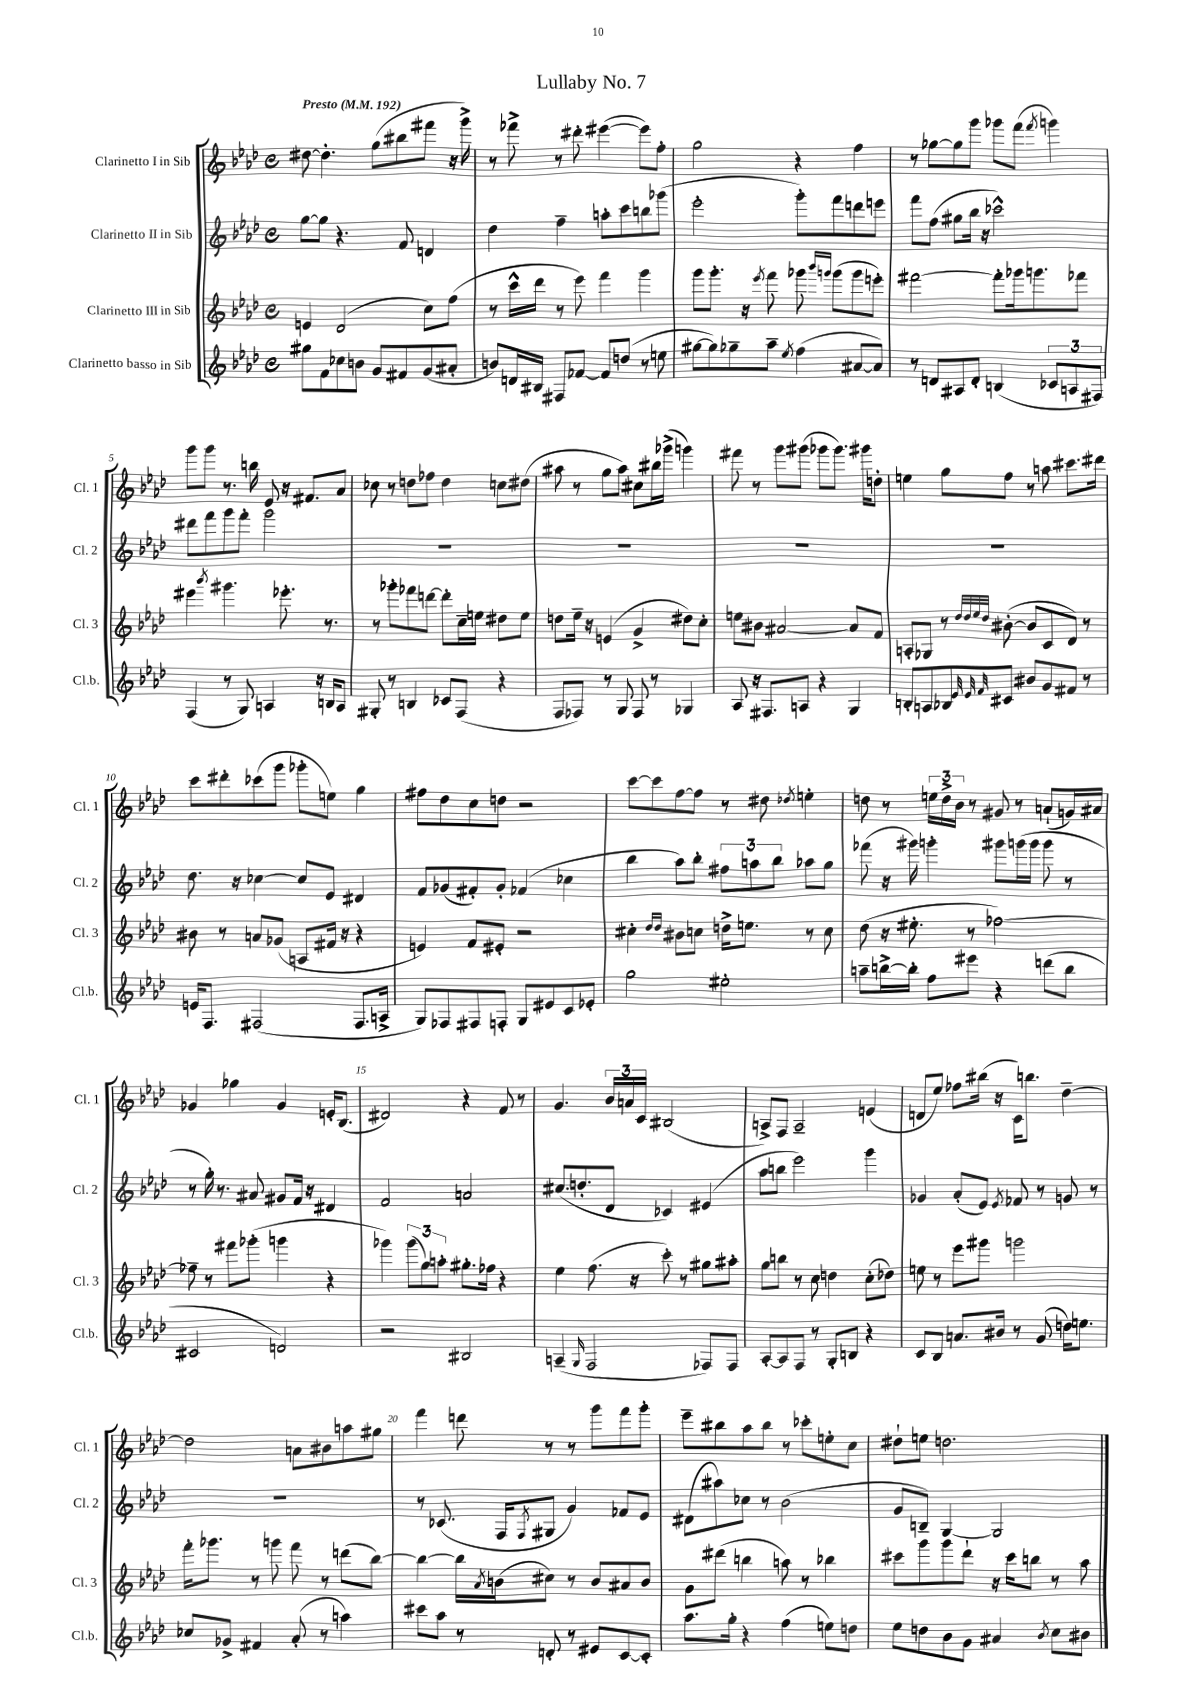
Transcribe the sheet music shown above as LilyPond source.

\header { title = "Lullaby No. 7" }
<<
\new StaffGroup <<
\new Staff = "s0" \with { instrumentName = "Clarinetto I in Sib" shortInstrumentName = "Cl. 1" } {
    \clef treble \key aes \major \defaultTimeSignature \time 4/4 \tempo "Presto" 4 = 192
    dis''8~ dis''4.-. g''8( bis''8 fis'''8 r16 g'''16->) |
    r8 fes'''8-> r8 dis'''8-. eis'''4~( eis'''8) f''8-. |
    g''2 r4 f''4 |
    r8 ges''8~ ges''8 g'''8 ges'''8 f'''8( \acciaccatura { f'''8 } g'''4) |
    g'''8 g'''8 r8. b''16 ees'8 r16 fis'8. aes'8 |
    ces''8 r8 d''8 fes''8 d''4 c''8 dis''8( |
    ais''8 r8 g''8 ais''8) cis''8 bis''16 ges'''16->( g'''4) |
    fis'''8 r8 g'''8 gis'''8( ges'''8 ges'''8.) gis'''16 d''8-. |
    e''4 g''8 f''8 r8 a''8 cis'''8. dis'''16 |
    c'''8 dis'''8-. ces'''8( g'''8 ges'''8-. e''8) g''4 |
    fis''8 des''8 c''8 d''8 r2 |
    c'''8~ c'''8 f''8~ f''8 r8 dis''8 \acciaccatura { des''8 } e''4-. |
    d''8 r8 \tuplet 3/2 { e''16 d''16-> bes'16 } r8 gis'8 r8 a'8-!( g'16) ais'16 |
    ges'4 ges''4 ges'4 e'16-. bes8.( |
    dis'2) r4 f'8 r8 |
    g'4. \tuplet 3/2 { bes'16 a'16 c'16 } bis2( |
    a8->) f8 a2-- e'4( |
    d'8 ees''8) fes''8 bis''16( r16 c'16) b''8. des''4~-- |
    des''2 a'8 bis'8 a''8 gis''8 |
    f'''4 d'''8 r8 r8 g'''8 f'''8 g'''8-. |
    ees'''8-- bis''8 aes''8 bis''8 r8 ces'''8-. e''8-. c''8 |
    dis''8-! e''8 d''2. \bar "|." |
}
\new Staff = "s1" \with { instrumentName = "Clarinetto II in Sib" shortInstrumentName = "Cl. 2" } {
    \clef treble \key aes \major \defaultTimeSignature \time 4/4
    g''8~ g''8 r4. f'8 d'4 |
    des''4 f''4-- a''8-. c'''8 b''8 ges'''8( |
    ees'''2-. g'''8-.) f'''8 d'''8 e'''8 |
    f'''8 f''8( gis''8 bes''16 r16 ces'''2-^) |
    dis'''8 f'''8 g'''8 f'''8-. g'''2 |
    R1 |
    R1 |
    R1 |
    R1 |
    des''8. r16 ces''4~ ces''8 ees'8 dis'4 |
    f'8 ges'8( fis'8-.) ges'8-. fes'4( ces''4 |
    bes''4 aes''8) bes''8-. \tuplet 3/2 { fis''8 a''8 bes''8 } aes''8 g''8 |
    fes'''8( r16 gis'''16) g'''4-. gis'''8 g'''16( g'''16 g'''8 r8 |
    r8 g''16-.) r8. ais'8 gis'8 f'16 r16 dis'4 |
    f'2 a'2 |
    cis''8.( d''8.-. des'8 ces'4) eis'4( |
    aes''8 b''8 ees'''2) g'''4 |
    ges'4 aes'8-.( ees'8) \acciaccatura { ees'8 } fes'8 r8 g'8 r8 |
    R1 |
    r8 ces'8.( f16 \acciaccatura { f8 } gis8 g'4) fes'8 ees'8 |
    dis'8( ais''8) ces''8 r8 bes'2( |
    g'8 b8--) g4~ g2 \bar "|." |
}
\new Staff = "s2" \with { instrumentName = "Clarinetto III in Sib" shortInstrumentName = "Cl. 3" } {
    \clef treble \key aes \major \defaultTimeSignature \time 4/4
    e'4 des'2( c''8) f''8( |
    r8 c'''16-^ des'''16 r8 ees'''8) f'''4 g'''4 |
    g'''8 g'''8.-. r16 \acciaccatura { ees'''8 } f'''8 ges'''8 \grace { bes'''16 g'''16 } g'''8( g'''8 e'''8-.) |
    fis'''2~ fis'''8-. ges'''16 g'''8. fes'''8 |
    eis'''4 \acciaccatura { bes'''8 } gis'''4. ees'''8.-. r8. |
    r8 ges'''8-. fes'''8 d'''8~ d'''8-. c''16-- e''16 dis''8 e''8 |
    d''8 ees''16-- r16 e'4( g'4-> dis''8) c''8-. |
    e''8 bis'8 ais'2~ ais'8 f'8 |
    a8-. ges8 r8 \grace { des''32 des''32 ees''32 des''32 } bis'8~-.( bis'8 c'8 des'8) r8 |
    bis'8 r8 a'8 ges'8( a8 fis'16 r16 r4 |
    e'4) f'8 eis'8-. r2 |
    cis''4-. \grace { des''16 des''16 } bis'8 c''8 d''16-> e''8. r8 c''8 |
    des''8( r16 eis''8.-. r8 fes''2~) |
    fes''8-- r8 fis'''8 ges'''8-.( g'''4 r4 |
    ges'''4) \tuplet 3/2 { ges'''8( g''8) a''8-. } gis''8.-. fes''16 r4 |
    ees''4 f''8.( r16 c'''8-.) r8 gis''8 ais''8-. |
    g''8 b''8 r8 c''8 d''4 c''8-.( des''8) |
    e''8 r8 ees'''8 gis'''8 g'''2 |
    f'''16-. ges'''8. r8 g'''8 f'''8 r8 d'''8( bes''8~) |
    bes''4~ bes''16 \acciaccatura { aes'8 } b'16( cis''8) r8 b'8 ais'8 b'8 |
    g'8 dis'''8( b''4 a''8) r8 bes''4 |
    cis'''8 g'''8 g'''8 des'''8-! r16 cis'''16 b''8 r8 aes''8 \bar "|." |
}
\new Staff = "s3" \with { instrumentName = "Clarinetto basso in Sib" shortInstrumentName = "Cl.b." } {
    \clef treble \key aes \major \defaultTimeSignature \time 4/4
    gis''8 f'8 ces''8 b'8 g'8 fis'8 g'8( ais'8-. |
    b'8) d'16 bis16 fis8 fes'8~ fes'8 d''8( r8 e''8 |
    gis''8~ gis''8) ges''8-- aes''8-- \acciaccatura { ees''8 } f''4( ais'8~ ais'8) |
    r8 d'8 ais8 d'8-. b4( \tuplet 3/2 { ces'8 a8 fis8) } |
    f4( r8 g8) a4 r16 b16 a8 |
    gis8-. r8 b4 ces'8 f8( r4 |
    f8 fes8) r8 g8 fes8 r8 ges4 |
    aes8 r16 fis8. a8 r4 g4 |
    b8-. a8 bes8 \grace { ees'32 ees'32 f'32 } cis'8 bis'8 g'8 fis'8 r8 |
    e'16 f8. fis2( fis8. a16-> |
    g8) fes8 fis8 f8-. g8 eis'8 c'8 ees'8-. |
    g''2 eis''2-. |
    a''8-- b''16~-> b''16-. f''8 eis'''8 r4 d'''8( b''8 |
    cis'2 d'2) |
    r2 bis2 |
    a4--( \grace { g16 } f2 fes8) fes8 |
    aes8~-. aes8 f8 r8 g8-. b8 r4 |
    c'8 bes8 a'8. bis'16 r8 g'8( d''16) e''8. |
    ces''8 ges'8-> fis'4 aes'8-.( r8 a''4) |
    cis'''8 aes''8 r8 d'8-. r8 eis'8 c'8~ c'8-. |
    aes''8. g''16-. r4 f''4( e''8) d''8 |
    ees''8 d''8 bes'8 g'8 ais'4 \acciaccatura { bes'8 } c''8 bis'8 \bar "|." |
}
>>
>>
\layout { \context { \Score \override BarNumber.break-visibility = ##(#f #t #t) barNumberVisibility = #(every-nth-bar-number-visible 5) } }
